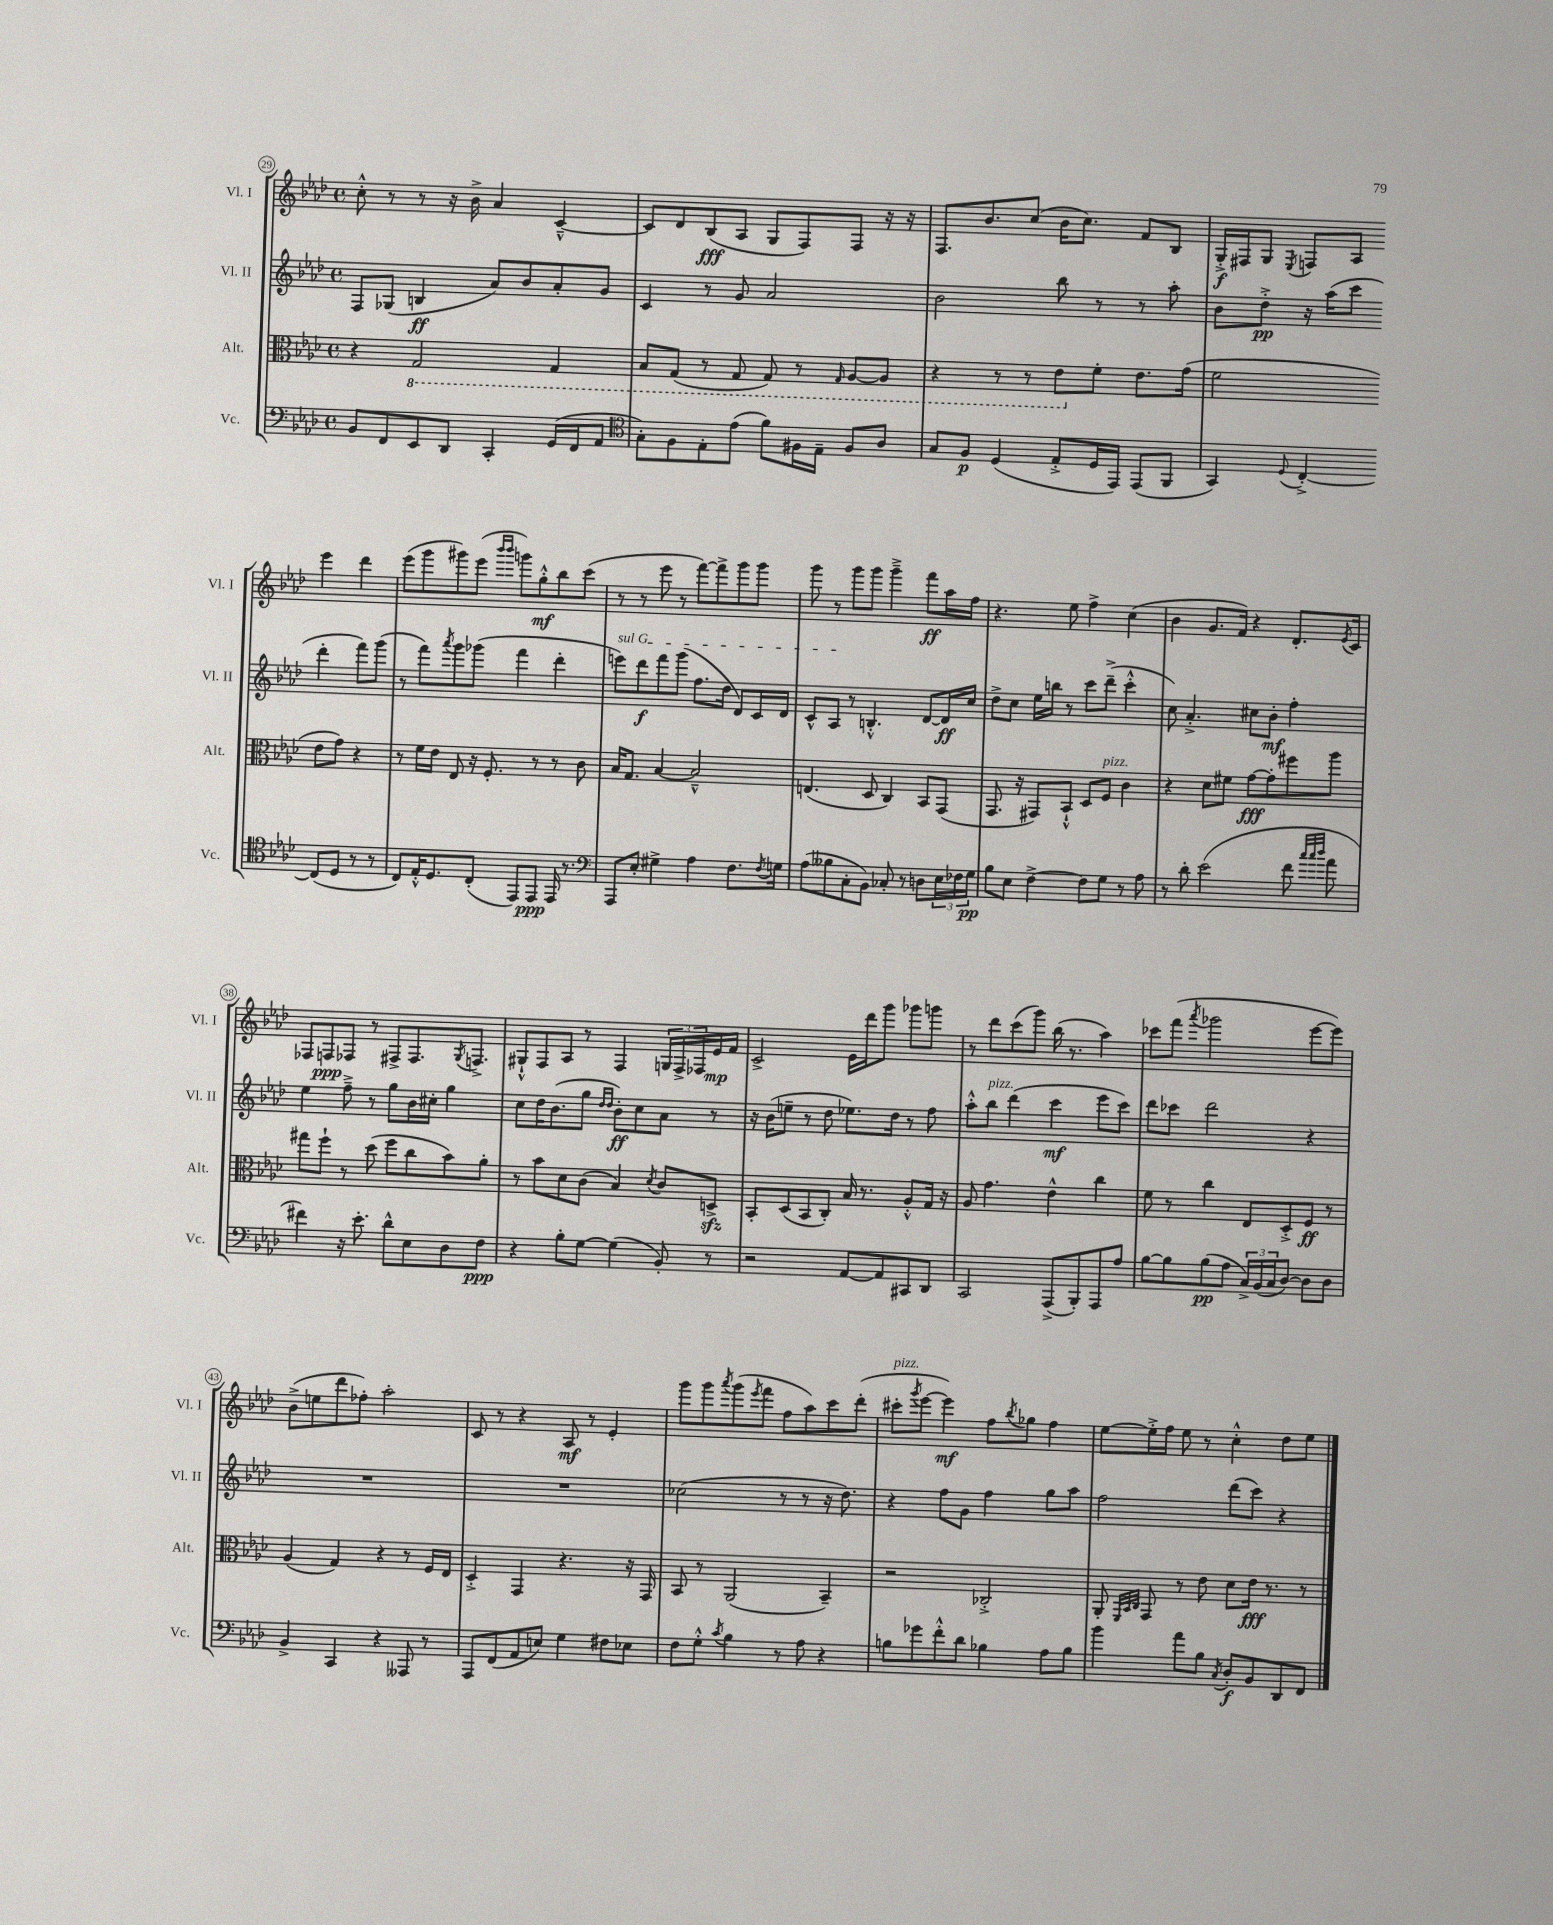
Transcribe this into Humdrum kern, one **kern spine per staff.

**kern	**dynam	**kern	**dynam	**kern	**dynam	**kern	**dynam
*part4	*part4	*part3	*part3	*part2	*part2	*part1	*part1
*staff4	*staff4	*staff3	*staff3	*staff2	*staff2	*staff1	*staff1
*I"Vc.	*	*I"Alt.	*	*I"Vl. II	*	*I"Vl. I	*
*I'Vc.	*	*I'Alt.	*	*I'Vl. II	*	*I'Vl. I	*
*clefF4	*	*clefC3	*	*clefG2	*	*clefG2	*
*k[b-e-a-d-]	*	*k[b-e-a-d-]	*	*k[b-e-a-d-]	*	*k[b-e-a-d-]	*
*M4/4	*	*M4/4	*	*M4/4	*	*M4/4	*
*met(c)	*	*met(c)	*	*met(c)	*	*met(c)	*
=29	=29	=29	=29	=29	=29	=29	=29
8BB-/L	.	4r	.	8F/L	.	8cc'^^\	.
8FF/	.	.	.	(8G-X/J	.	8r	.
*	*	*8ba	*	*	*	*	*
8EE-/	.	2GG/	.	4Bn/	ff	8r	.
8DD-/J	.	.	.	.	.	16r	.
.	.	.	.	.	.	16b-^\	.
4CC'/	.	.	.	8a-/L)	.	4a-/	.
.	.	.	.	8b-/	.	.	.
(16GG/LL	.	4GG/	.	8a-'/	.	[4c~^^/	.
16FF/J	.	.	.	.	.	.	.
8AA-/J	.	.	.	8g/J	.	.	.
=30	=30	=30	=30	=30	=30	=30	=30
*clefC4	*	*	*	*	*	*	*
8G'\L)	.	8BB-/L	.	4c/	.	8c/L]	.
8F\	.	(8GG/J	.	.	.	8d-/	.
8E-'\	.	8r	.	8r	.	(8B-/	fff
(8e-\J	.	8GG/	.	8g/	.	8A-/J	.
8f\L)	.	8GG/)	.	2a-/	.	8G/L	.
16F#X\L	.	8r	.	.	.	8F/)	.
16E-~\JJ	.	.	.	.	.	.	.
.	.	16qqGG/	.	.	.	.	.
8F#/L	.	[8AA-/L	.	.	.	8F/J	.
8A-/J	.	8AA-/J]	.	.	.	16r	.
.	.	.	.	.	.	16r	.
=31	=31	=31	=31	=31	=31	=31	=31
8G/L	.	4r	.	2b-\	.	8.F/L	.
8F/J	p	.	.	.	.	.	.
.	.	.	.	.	.	8.b-/	.
(4D-/	.	8r	.	.	.	.	.
.	.	8r	.	.	.	(8cc/J	.
8E-'^/L	.	8E-\L	.	8bb-\	.	16b-\KL	.
.	.	.	.	.	.	8.cc\J)	.
*	*	*X8ba	*	*	*	*	*
16D-/L	.	8f'\J	.	8r	.	.	.
16EE-/JJ)	.	.	.	.	.	.	.
(8EE-/L	.	8.e-\L	.	8r	.	8f/L	.
8FF/J	.	.	.	8aa-'\	.	8B-/J	.
.	.	(16g\Jk	.	.	.	.	.
=32	=32	=32	=32	=32	=32	=32	=32
4GG/)	.	2f\	.	8b-\L	.	16G'^/LL	f
.	.	.	.	.	.	16F#X/J	.
.	.	.	.	8dd-'^\J	pp	8G/J	.
8qqD-/	.	.	.	.	.	8qE-/	.
[4C'^/	.	.	.	16r	.	8Fn/L	.
.	.	.	.	(16aa-\KL	.	.	.
.	.	.	.	8ccc\J	.	8A-/J	.
(8C/L]	.	8e-\L	.	4ddd-'\	.	4eee-\	.
8D-/J	.	8g\J)	.	.	.	.	.
8r	.	4r	.	8fff\L)	.	4ddd-\	.
8r	.	.	.	(8ggg\J	.	.	.
!!LO:LB:g=z
=33	=33	=33	=33	=33	=33	=33	=33
8C/L)	.	8r	.	8r	.	(8eee-\L	.
16E-'^^/K	.	16f\LL	.	8fff\L)	.	8ggg\	.
8.D-/	.	16e-\JJ	.	.	.	.	.
.	.	.	.	8qaaa-/	.	.	.
.	.	8E-/	.	8ggg\	.	8ggg#X\)	.
(8C'/J	.	16r	.	(8ggg-X\J	.	(8eee-\J	.
.	.	8.F'/	.	.	.	.	.
.	.	.	.	.	.	16qqbbb-/LL	.
.	.	.	.	.	.	16qqbbb-/JJ	.
8EE-/L)	.	.	.	4fff\	.	8gggn\L)	.
8EE-/J	ppp	8r	.	.	.	8gg'^^\	mf
16EE-/	.	8r	.	4ddd-'\	.	8bb-\	.
8.r	.	.	.	.	.	.	.
.	.	8c\	.	.	.	(8ccc\J	.
=34	=34	=34	=34	=34	=34	=34	=34
*clefF4	*	*	*	*	*	*	*
!	!	!	!	!LO:TX:a:i:t=sul G	!	!	!
8AAA-/L	.	16B-/KL	.	8eeen\L)	.	8r	.
.	.	8.G/J	.	.	.	.	.
8E-'/J	.	.	.	8ddd-\	f	8r	.
4G#X^\	.	[4B-/	.	8fff\	.	8eee-\	.
.	.	.	.	(8ggg\J	.	8r	.
4A-\	.	2B-~^^/]	.	8.ff\L	.	[8fff\L)	.
.	.	.	.	.	.	8fff^\]	.
.	.	.	.	16dd-\Jk	.	.	.
8.F\L	.	.	.	8d-/L)	.	8ggg\	.
.	.	.	.	16c/L	.	8ggg\J	.
8qF/	.	.	.	.	.	.	.
16Gn\Jk	.	.	.	16d-/JJ	.	.	.
=35	=35	=35	=35	=35	=35	=35	=35
(8A-\L	.	(4.En/	.	8c^^/L	.	8ggg\	.
8B--X\	.	.	.	8A-/J	.	8r	.
8C'\	.	.	.	8r	.	8ggg\L	.
8BB-\J)	.	8D-/	.	4.Bn'^^/	.	8ggg\J	.
8C-X'/	.	4C/)	.	.	.	4ggg~^\	.
8r	.	.	.	.	.	.	.
8Dn\L	.	8BB-/L	.	[8d-/L	.	8fff\L	ff
24E-\L	.	(8GG/J	.	16d-/L]	ff	16aa-\L	.
24F-X\	.	.	.	.	.	.	.
.	.	.	.	16cc/JJ	.	16ff\JJ	.
24G\JJ	pp	.	.	.	.	.	.
=36	=36	=36	=36	=36	=36	=36	=36
8B-\L	.	8.GG/	.	8dd-^\L	.	4.r	.
8E-\J	.	.	.	8cc\J	.	.	.
.	.	16r	.	.	.	.	.
[4F^\	.	8GG#X/L)	.	16ee-\LL	.	.	.
.	.	.	.	16bbn\JJ	.	.	.
.	.	8BB-`^^/J	.	8r	.	8ee-\	.
8F\L]	.	8D-/L	.	8ccc\L	.	4ff^\	.
!	!	!LO:TX:a:i:t=pizz.	!	!	!	!	!
8G\J	.	8F/J	.	(8ddd-~^\J	.	.	.
8r	.	4c\	.	4ccc'^^\	.	(4cc\	.
8A-\	.	.	.	.	.	.	.
=37	=37	=37	=37	=37	=37	=37	=37
8r	.	4r	.	8cc\)	.	4b-\	.
8d-'\	.	.	.	4.a-'^/	.	.	.
(2e-\	.	8d-\L	.	.	.	8.g/L	.
.	.	8f#X\J	.	.	.	.	.
.	.	.	.	.	.	16f/Jk)	.
.	.	[8g\L	fff	8cc#X\L	.	4r	.
.	.	8g'\]	.	8b-'\J	mf	.	.
8f\	.	8ff#X\	.	4ff'\	.	8.d-'/L	.
32qqcc/LLL	.	.	.	.	.	.	.
32qqcc/	.	.	.	.	.	.	.
32qqdd-/JJJ	.	.	.	.	.	.	.
8a-\	.	8aa-\J	.	.	.	.	.
.	.	.	.	.	.	8qe-/	.
.	.	.	.	.	.	16c/Jk	.
!!LO:LB:g=z
=38	=38	=38	=38	=38	=38	=38	=38
4f#X\)	.	8gg#X\L	.	4ee-\	.	8F-X/L	.
.	.	8ff`\J	.	.	.	8Fn/	ppp
16r	.	8r	.	8ff~^\	.	8F-X/J	.
8.e-'\	.	.	.	.	.	.	.
.	.	(8dd-\	.	8r	.	8r	.
8d-^^\L	.	8ff\L	.	8gg\L	.	8F#X^/L	.
8E-\	.	8cc\	.	16b-\L	.	8.F#/	.
.	.	.	.	16cc#X'\JJ	.	.	.
8D-\	.	8b-\)	.	4gg\	.	.	.
.	.	.	.	.	.	8qG/	.
.	.	.	.	.	.	8.Fn^/J	.
8F\J	ppp	8a-'\J	.	.	.	.	.
=39	=39	=39	=39	=39	=39	=39	=39
4r	.	8r	.	8cc\L	.	8G#X`^^/L	.
.	.	8b-\L	.	16dd-\K	.	8F/	.
.	.	.	.	(8.b-\	.	.	.
8B-'\L	.	8d-\	.	.	.	8A-/J	.
[8G\J	.	(8c\J	.	8gg\J	.	8r	.
.	.	.	.	16qqdd-/LL	.	.	.
.	.	.	.	16qqdd-/JJ	.	.	.
(4G\]	.	4B-/)	.	8b-'\L)	ff	4F/	.
.	.	.	.	8cc\	.	.	.
.	.	8qd-/	.	.	.	.	.
8BB-'/)	.	8c/L	.	8a-\J	.	24Gn/LL	.
.	.	.	.	.	.	24F^/	.
.	.	.	.	.	.	24F-X/	.
8r	.	8Dnzz^/J	.	8r	.	16e-/	mp
.	.	.	.	.	.	16f/JJ	.
=40	=40	=40	=40	=40	=40	=40	=40
2r	.	8BB-'/L	.	16r	.	2c^/	.
.	.	.	.	(16b-\KL	.	.	.
.	.	(8D-/	.	8een~\J	.	.	.
.	.	8BB-/	.	8r	.	.	.
.	.	8C'/J)	.	8dd-\	.	.	.
[8AA-/L	.	16B-/	.	8.ee-X\L)	.	16e-\LL	.
.	.	8.r	.	.	.	16ddd-\J	.
8AA-/]	.	.	.	.	.	8ggg\J	.
.	.	.	.	16dd-\Jk	.	.	.
8CC#X/	.	8A-'^^/L	.	8r	.	8ggg-X\L	.
8DD-/J	.	16G/Jk	.	8ff\	.	8gggn\J	.
.	.	16r	.	.	.	.	.
=41	=41	=41	=41	=41	=41	=41	=41
2CC/	.	8A-/	.	8aa-'^^\L	.	8r	.
!	!	!	!	!LO:TX:a:i:t=pizz.	!	!	!
.	.	4.g\	.	8bb-\J	.	8ddd-\L	.
.	.	.	.	(4ddd-\	.	(8ccc\	.
.	.	.	.	.	.	8ggg\J)	.
(8AAA-^/L	.	4e-^^\	.	4ccc\	mf	(16bb-\	.
.	.	.	.	.	.	8.r	.
8BBB-'/)	.	.	.	.	.	.	.
8AAA-/	.	4cc\	.	8eee-\L	.	4aa-\)	.
8A-/J	.	.	.	8ccc\J)	.	.	.
=42	=42	=42	=42	=42	=42	=42	=42
[8B-\L	.	8f\	.	8ddd-\L	.	8ccc-X\L	.
8B-\]	.	8r	.	8ccc-X\J	.	(8fff\J	.
.	.	.	.	.	.	8qaaa-/	.
(8B-\	pp	4cc\	.	2ddd-\	.	2ggg-X\	.
8A-\J	.	.	.	.	.	.	.
24C^/LL)	.	8E-/L	.	.	.	.	.
(24BB-/	.	.	.	.	.	.	.
24C/J	.	.	.	.	.	.	.
[8D-/J)	.	8D-'^/	.	.	.	.	.
8D-\L]	.	8F/J	ff	4r	.	[8eee-\L	.
8D-\J	.	8r	.	.	.	8eee-\J])	.
!!LO:LB:g=z
=43	=43	=43	=43	=43	=43	=43	=43
4BB-^/	.	(4A-/	.	1r	.	(8b-^\L	.
.	.	.	.	.	.	8een\	.
4CC/	.	4G/)	.	.	.	8ddd-\	.
.	.	.	.	.	.	8ff-X'\J)	.
4r	.	4r	.	.	.	2aa-'\	.
8AAA--X/	.	8r	.	.	.	.	.
8r	.	16F/LL	.	.	.	.	.
.	.	16E-/JJ	.	.	.	.	.
=44	=44	=44	=44	=44	=44	=44	=44
8AAA-/L	.	4D-'^/	.	1r	.	8c/	.
(8FF/	.	.	.	.	.	8r	.
8AA-/	.	4GG/	.	.	.	4r	.
8En/J)	.	.	.	.	.	.	.
4G\	.	4.r	.	.	.	8A-/	mf
.	.	.	.	.	.	8r	.
8F#X\L	.	.	.	.	.	4e-'/	.
8E-X\J	.	16r	.	.	.	.	.
.	.	16GG/	.	.	.	.	.
=45	=45	=45	=45	=45	=45	=45	=45
8F\L	.	8BB-/	.	(2cc-X\	.	8ggg\L	.
8G'^^\J	.	8r	.	.	.	8ggg\	.
8qc/	.	.	.	.	.	8qaaa-/	.
4B-\	.	(2AA-/	.	.	.	(8ggg\	.
.	.	.	.	.	.	8qeee-/	.
.	.	.	.	.	.	8fff\J	.
8r	.	.	.	8r	.	8ff\L	.
8A-\	.	.	.	8r	.	8aa-\)	.
4r	.	4BB-~/)	.	16r	.	8ccc\	.
.	.	.	.	8.dd-\)	.	.	.
.	.	.	.	.	.	(8ddd-'\J	.
=46	=46	=46	=46	=46	=46	=46	=46
!	!	!	!	!	!	!LO:TX:a:i:t=pizz.	!
8Bn\L	.	2r	.	4r	.	8ccc#X'\L	.
.	.	.	.	.	.	8qggg/	.
8g-X\	.	.	.	.	.	[8eee-\J	.
8f'^^\	.	.	.	8ff\L	.	4eee-\])	mf
8d-\J	.	.	.	8g\J	.	.	.
4B-X\	.	2C-X'^/	.	4ff\	.	8ff\L	.
.	.	.	.	.	.	8qbb-/	.
.	.	.	.	.	.	8gg-X\J	.
8A-\L	.	.	.	8gg\L	.	4ff\	.
8B-\J	.	.	.	8aa-\J	.	.	.
=47	=47	=47	=47	=47	=47	=47	=47
4b-\	.	8AA-'/	.	2ff\	.	[8ee-\L	.
.	.	32qqFF/LLL	.	.	.	.	.
.	.	32qqBB-/	.	.	.	.	.
.	.	32qqC/JJJ	.	.	.	.	.
.	.	8GG/	.	.	.	16ee-'^\L]	.
.	.	.	.	.	.	16ff\JJ	.
8a-\L	.	8r	.	.	.	8ee-\	.
8B-\J	.	8e-\	.	.	.	8r	.
8qC/	.	.	.	.	.	.	.
8D-'/L	f	8d-\L	.	(8ddd-\L	.	4cc'^^\	.
8BB-/	.	16e-\Jk	fff	8ccc\J)	.	.	.
.	.	8.r	.	.	.	.	.
8DD-/	.	.	.	4r	.	8dd-\L	.
8FF/J	.	8r	.	.	.	8ee-\J	.
==	==	==	==	==	==	==	==
*-	*-	*-	*-	*-	*-	*-	*-
